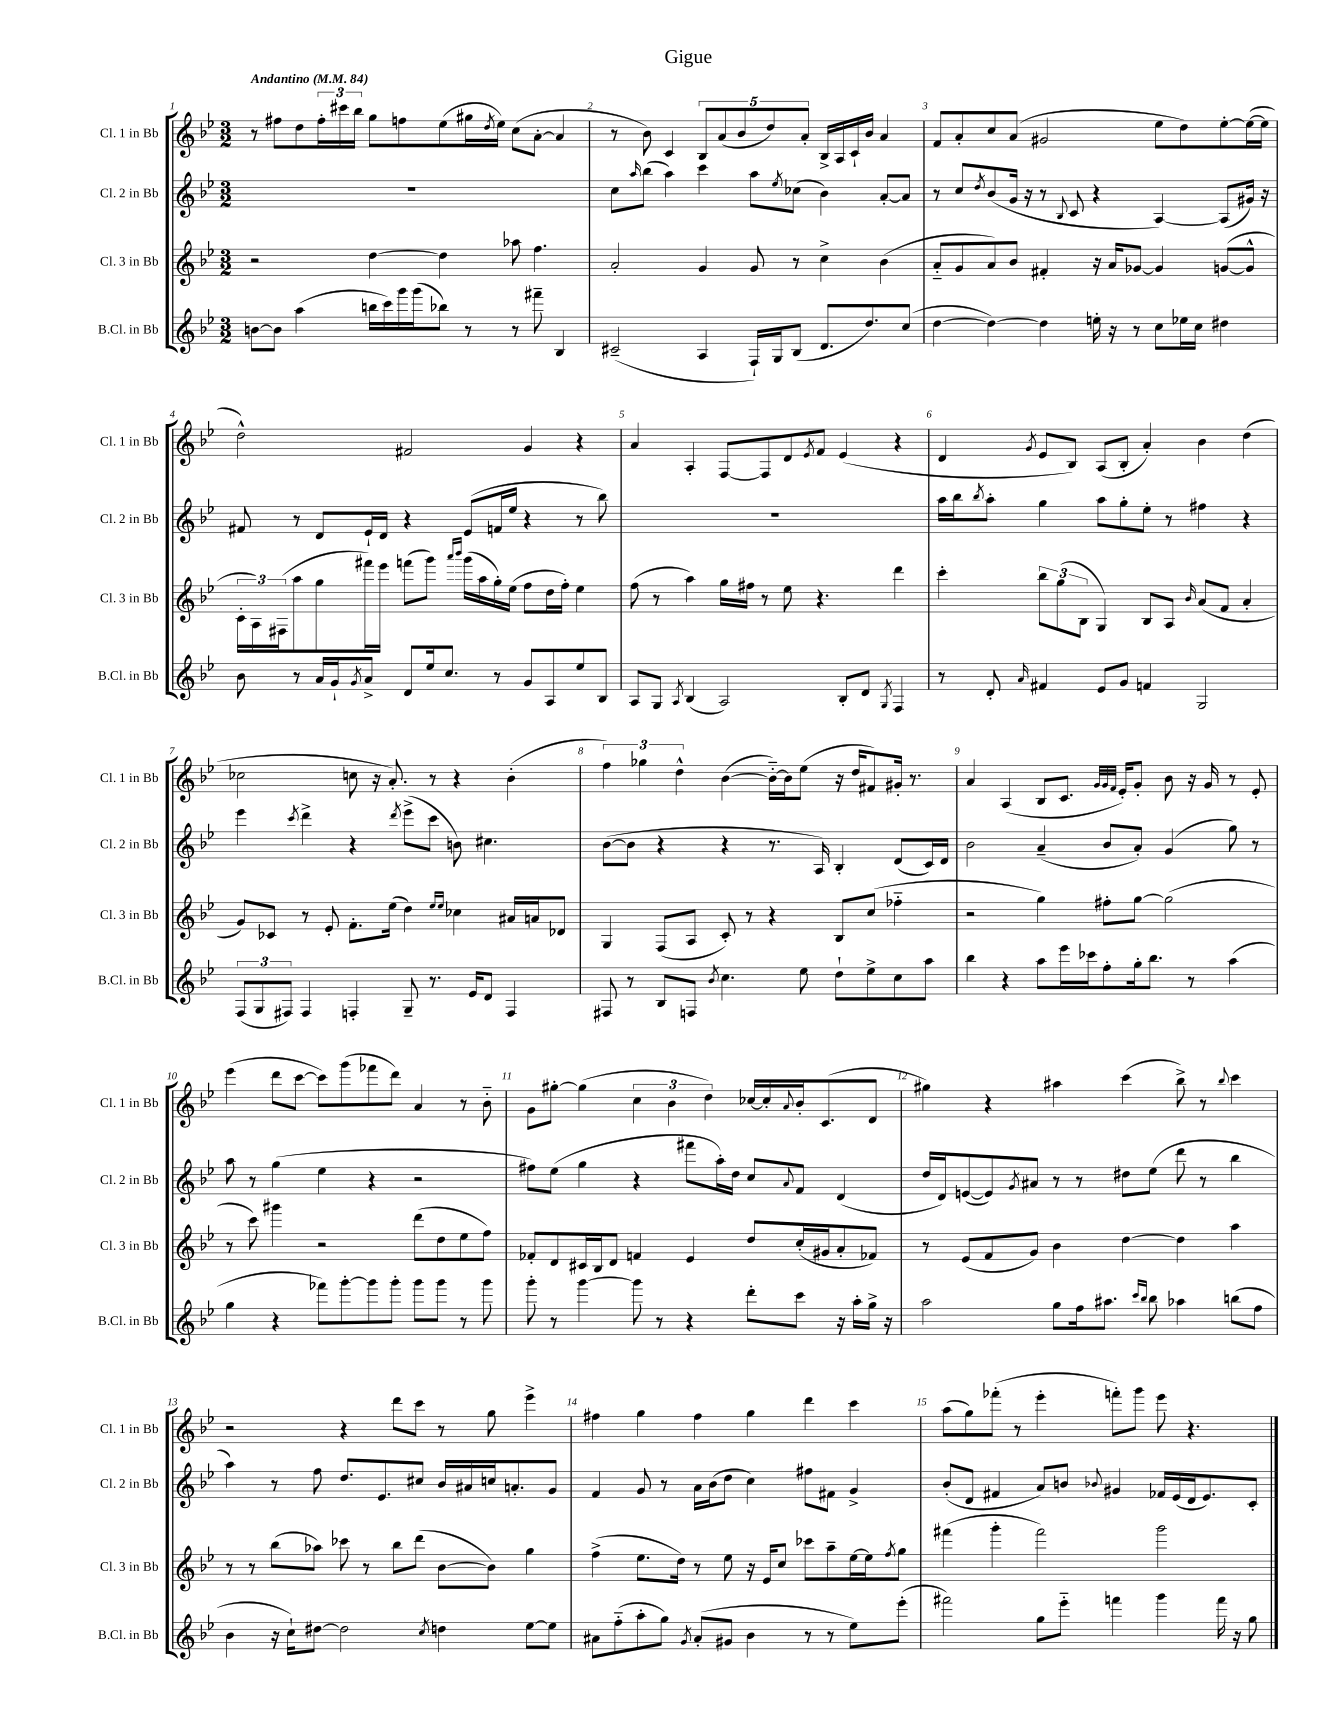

**kern	**kern	**kern	**kern
*part4	*part3	*part2	*part1
*staff4	*staff3	*staff2	*staff1
*I"B.Cl. in Bb	*I"Cl. 3 in Bb	*I"Cl. 2 in Bb	*I"Cl. 1 in Bb
*I'B.Cl. in Bb	*I'Cl. 3 in Bb	*I'Cl. 2 in Bb	*I'Cl. 1 in Bb
*clefG2	*clefG2	*clefG2	*clefG2
*k[b-e-]	*k[b-e-]	*k[b-e-]	*k[b-e-]
*M3/2	*M3/2	*M3/2	*M3/2
*MM84	*MM84	*MM84	*MM84
=1	=1	=1	=1
!	!	!	!LO:TX:a:B:t=Andantino
[8bn\L	2r	1.r	8r
8b\J]	.	.	8ff#X\L
(4aa\	.	.	8dd\
.	.	.	24ff#'\L
.	.	.	24ccc#X\
.	.	.	24bb-\JJ
16bbn\LL	[4dd\	.	8gg\L
16ccc\)	.	.	.
16ggg\	.	.	8ffn\
(16ggg\J	.	.	.
8bb-X\J)	4dd\]	.	(8ee-\
8r	.	.	16gg#X\L
.	.	.	8qdd/
.	.	.	16ee-\JJ)
8r	8aa-X\	.	(8cc\L
8fff#X~\	4.ff\	.	[8a'\J
4B-/	.	.	4a/]
=2	=2	=2	=2
(2c#X~/	2a'/	8cc\L	8r
.	.	16qqaa/	.
.	.	(8bb-\J	8b-\)
.	.	4aa\)	4c/
4A/	4g/	4ccc\	10B-/L
.	.	.	(10a/
.	.	.	10b-/
16F`/LL)	8g/	8aa\L	.
.	.	.	10dd/)
16G/J	.	.	.
.	.	8qee-/	.
(8B-/J	8r	(8cc-X\J	.
.	.	.	10a'/J
8.d/L	4cc^\	4b-\)	16B-^/LL
.	.	.	16A/
.	.	.	16c`/
8.dd/)	.	.	16b-/JJ
.	(4b-\	[8a'/L	4a/
(8cc/J	.	8a/J]	.
=3	=3	=3	=3
[4dd\	8a/L	8r	8f/L
.	8g/	8cc/L	8a'/
.	.	8qdd/	.
4dd\_)	8a/)	(8b-/	8cc/
.	8b-/J	16g/Jk	(8a/J
.	.	16r	.
4dd\]	4f#X'/	8r	2g#X/
.	.	8qqB-/	.
.	.	8c/	.
16een'\	16r	4r	.
16r	16a/KL	.	.
8r	[8g-X/J	.	.
8cc\L	4g-/]	[4A/)	8ee-\L
16ee-X\L	.	.	8dd\)
16cc\JJ	.	.	.
4dd#X\	([8gn/L	(8A/L]	[8ee-'\
.	8g^^/J]	16g#X/Jk)	(16ee-\L_
.	.	16r	16ee-\JJ]
!!LO:LB:g=z
=4	=4	=4	=4
8b-\	24c'\LL	8f#X/	2dd^^\)
.	24A\)	.	.
.	(24F#X\J	.	.
8r	8aa\	8r	.
16a/LL	8gg\	8d/L	.
16g`/J	.	.	.
8qg/	.	.	.
8a^/J	16fff#X\L)	16e-`/L	.
.	16eee-\JJ	16d/JJ	.
8d/L	(8fffn\L	4r	2f#X/
16ee-/k	8ggg\J)	.	.
8.cc/J	.	.	.
.	16qqaaa/LL	.	.
.	16qqbbb-/JJ	.	.
.	(16ggg\LL	(8e-/L	.
.	16aa\	.	.
8r	16gg'\)	16fn/L	.
.	(16ee-\JJ	16ee-/JJ	.
8g/L	8ff\L	4r	4g/
8A/	16dd\L	.	.
.	16ff'\JJ)	.	.
8ee-/	4ee-\	8r	4r
8B-/J	.	8bb-\)	.
=5	=5	=5	=5
8A/L	(8ff\	1.r	4a/
8G/J	8r	.	.
8qA/	.	.	.
(4B-/	4aa\)	.	4A'/
2A/)	16gg\LL	.	[8F/L
.	16ff#X\JJ	.	.
.	8r	.	8F/]
.	8ee-\	.	8d/
.	.	.	8qe-/
.	4.r	.	8f/J
8B-'/L	.	.	(4e-/
8d/J	.	.	.
8qG/	.	.	.
4F/	4ddd\	.	4r
=6	=6	=6	=6
8r	4ccc'\	16aa\LL	4d/
.	.	16bb-\J	.
.	.	8qbb-/	.
8d'/	.	8aa'\J	.
16qqa/	.	.	8qg/
4f#X/	12bb-\L	4gg\	8e-/L
.	(12gg\	.	.
.	.	.	8B-/J)
.	12B-\J	.	.
8e-/L	4G/)	8aa\L	(8A/L
8g/J	.	8gg'\	8B-'/J
4fn/	8B-/L	8ee-'\J	4a'/)
.	8A/J	8r	.
.	16qqb-/	.	.
2G/	(8a/L	4ff#X\	4b-\
.	8f/J	.	.
.	4a'/	4r	(4dd\
!!LO:LB:g=z
=7	=7	=7	=7
(12F/L	8g/L)	4eee-\	2cc-X\
12G/	.	.	.
.	8c-X/J	.	.
12F#X/J)	.	.	.
.	.	8qccc/	.
4F#/	8r	4ddd^\	.
.	8e-'/	.	.
4Fn'/	8.f'\L	4r	8ccn\
.	.	.	16r
.	(16ee-\Jk	.	8.a'/)
.	.	8qddd/	.
8G~/	4dd\)	(8eee-^\L	.
8.r	.	8ccc\J	8r
.	16qqee-/LL	.	.
.	16qqee-/JJ	.	.
.	4cc-X\	8bn\)	4r
16e-/KL	.	.	.
8d/J	.	4.cc#X\	.
4F/	16a#X/LL	.	(4b-'\
.	16an/J	.	.
.	8d-X/J	.	.
=8	=8	=8	=8
8F#X/	4G/	([8b-\L	6ff\)
8r	.	8b-\J]	.
.	.	.	6gg-X\
8B-/L	(8F/L	4r	.
.	.	.	6dd^^\
8Fn/J	8A/J	.	.
8qb-/	.	.	.
4.cc\	8c'/)	4r	([4b-\
.	8r	.	.
.	4r	8.r	16b-\LL_)
.	.	.	16b-\J]
8ee-\	.	.	(8ee-\J
.	.	16A/)	.
8dd`\L	8B-/L	4B-'/	16r
.	.	.	16dd/KL
8ee-^\	(8cc/J	.	8f#X/)
8cc\	4ff-X\	(8d/L	16g#X'/Jk
.	.	.	8.r
8aa\J	.	16c/L)	.
.	.	16d/JJ	.
=9	=9	=9	=9
4bb-\	2r	2b-\	4a/
4r	.	.	(4A/
8aa\L	4gg\)	(4a~/	8B-/L
16eee-\L	.	.	8.c/J
16ccc-X\J	.	.	.
8ff'\	8ff#X'\L	8b-/L	.
.	.	.	32qqg/LLL
.	.	.	32qqg/
.	.	.	32qqf/JJJ
.	.	.	16e-'/KL)
16gg'\k	[8gg\J	8a'/J)	8g'/J
8.bb-\J	.	.	.
.	(2gg\]	(4g/	8b-\
8r	.	.	16r
.	.	.	16g/
(4aa\	.	8gg\)	8r
.	.	8r	8e-'/
!!LO:LB:g=z
=10	=10	=10	=10
4gg\	8r	8aa\	(4eee-\
.	8ccc\)	8r	.
4r	4ggg#X\	(4gg\	8ddd\L
.	.	.	[8ccc\J
8fff-X\L)	2r	4ee-\	8ccc\L])
[8ggg'\	.	.	(8ggg\
8ggg\]	.	4r	8fff-X\
8ggg'\J	.	.	8ddd\J)
8ggg\L	(8ddd\L	2r	4a/
8ggg\J	8dd\	.	.
8r	8ee-\	.	8r
8ggg\	8ff\J)	.	8b-\
=11	=11	=11	=11
8ggg'\	8f-X'/L	8ff#X\L)	8g\L
8r	8d/	(8ee-\J	[8gg#X'\J
[4ggg\	16c#X/L	4gg\	(4gg#\]
.	16B-/J	.	.
.	8d/J	.	.
8ggg\]	4fn/	4r	6cc\
8r	.	.	.
.	.	.	6b-\
4r	4e-/	8fff#X\L	.
.	.	.	6dd\)
.	.	16aa'\L)	.
.	.	16dd\JJ	.
8ddd'\L	8dd/L	8cc/L	[16cc-X/LL
.	.	.	16cc-'/]
.	.	8qqa/	8qqa/
8ccc\J	(16cc'/L	8f/J	16b-'/J
.	16g#X/J	.	(8.c/
16r	8a'/	(4d/	.
16aa'\LL	.	.	.
16gg^\JJ	8f-X/J)	.	8d/J
16r	.	.	.
=12	=12	=12	=12
2aa\	8r	16dd/LL	4gg#X\)
.	.	16d/J)	.
.	(8e-/L	([8en/	.
.	8f/	8e/])	4r
.	.	8qg/	.
.	8g/J)	8a#X/J	.
8gg\L	4b-\	8r	4aa#X\
16ff\k	.	8r	.
8.aa#X\J	.	.	.
.	[4dd\	8dd#X\L	(4ccc\
16qqccc/LL	.	.	.
16qqbb-/JJ	.	.	.
8bb-\	.	(8ee-\J	.
4aa-X\	4dd\]	8ddd\	8bb-^\)
.	.	8r	8r
.	.	.	8qqbb-/
(8bbn\L	4aa\	4bb-\	4ccc\
8ff\J	.	.	.
!!LO:LB:g=z
=13	=13	=13	=13
4b-\	8r	4aa\)	2r
.	8r	.	.
16r	(8bb-\L	8r	.
16cc`\KL)	.	.	.
[8dd#X\J	8aa-X\J)	8ff\	.
2dd#\]	8ccc-X\	8.dd/L	4r
.	8r	.	.
.	.	8.e-/	.
.	8bb-\L	.	8ddd\L
.	(8ddd\J	8cc#X/J	8ccc\J
8qcc/	.	.	.
4ddn\	[8b-\L	16b-/LL	8r
.	.	16a#X/	.
.	8b-\J])	16ccn/J	8gg\
.	.	8.an'/	.
[8ee-\L	4gg\	.	4eee-^\
8ee-\J]	.	8g/J	.
=14	=14	=14	=14
8a#X\L	(4ff^\	4f/	4ff#X\
(8ff\	.	.	.
8aa'\	8.ee-\L	8g/	4gg\
8gg\J)	.	8r	.
.	16dd\Jk)	.	.
8qg/	.	.	.
(8a#'/L	8r	16a\LL	4ff#\
.	.	(16b-\J	.
8g#X/J	8ee-\	8dd\J	.
4b-\	16r	4cc\)	4gg\
.	16e-/KL	.	.
.	8cc/J	.	.
8r	8ccc-X\L	8ff#X\L	4ddd\
8r	8aa~\	8f#X\J	.
8ee-\L)	[16ee-\L	4g^/	4ccc\
.	16ee-\J]	.	.
.	8qff/	.	.
(8eee-'\J	8gg\J	.	.
=15	=15	=15	=15
2fff#X\)	(4fff#X\	(8b-'/L	(8aa\L
.	.	8d/J	8gg\)
.	4ggg'\	4f#X/	(8fff-X'\J
.	.	.	8r
8gg\L	2fff#\)	8a/L)	4eee-'\
8eee-\J	.	8bn/J	.
.	.	8qqb-X/	.
4fffn\	.	4g#X/	8fffn'\L)
.	.	.	8ggg\J
4ggg\	2ggg\	16f-X/LL	8eee-\
.	.	(16e-/	.
.	.	16d/J	4.r
.	.	8.e-/)	.
16fff\	.	.	.
16r	.	.	.
8gg\	.	8c'/J	.
==	==	==	==
*-	*-	*-	*-
